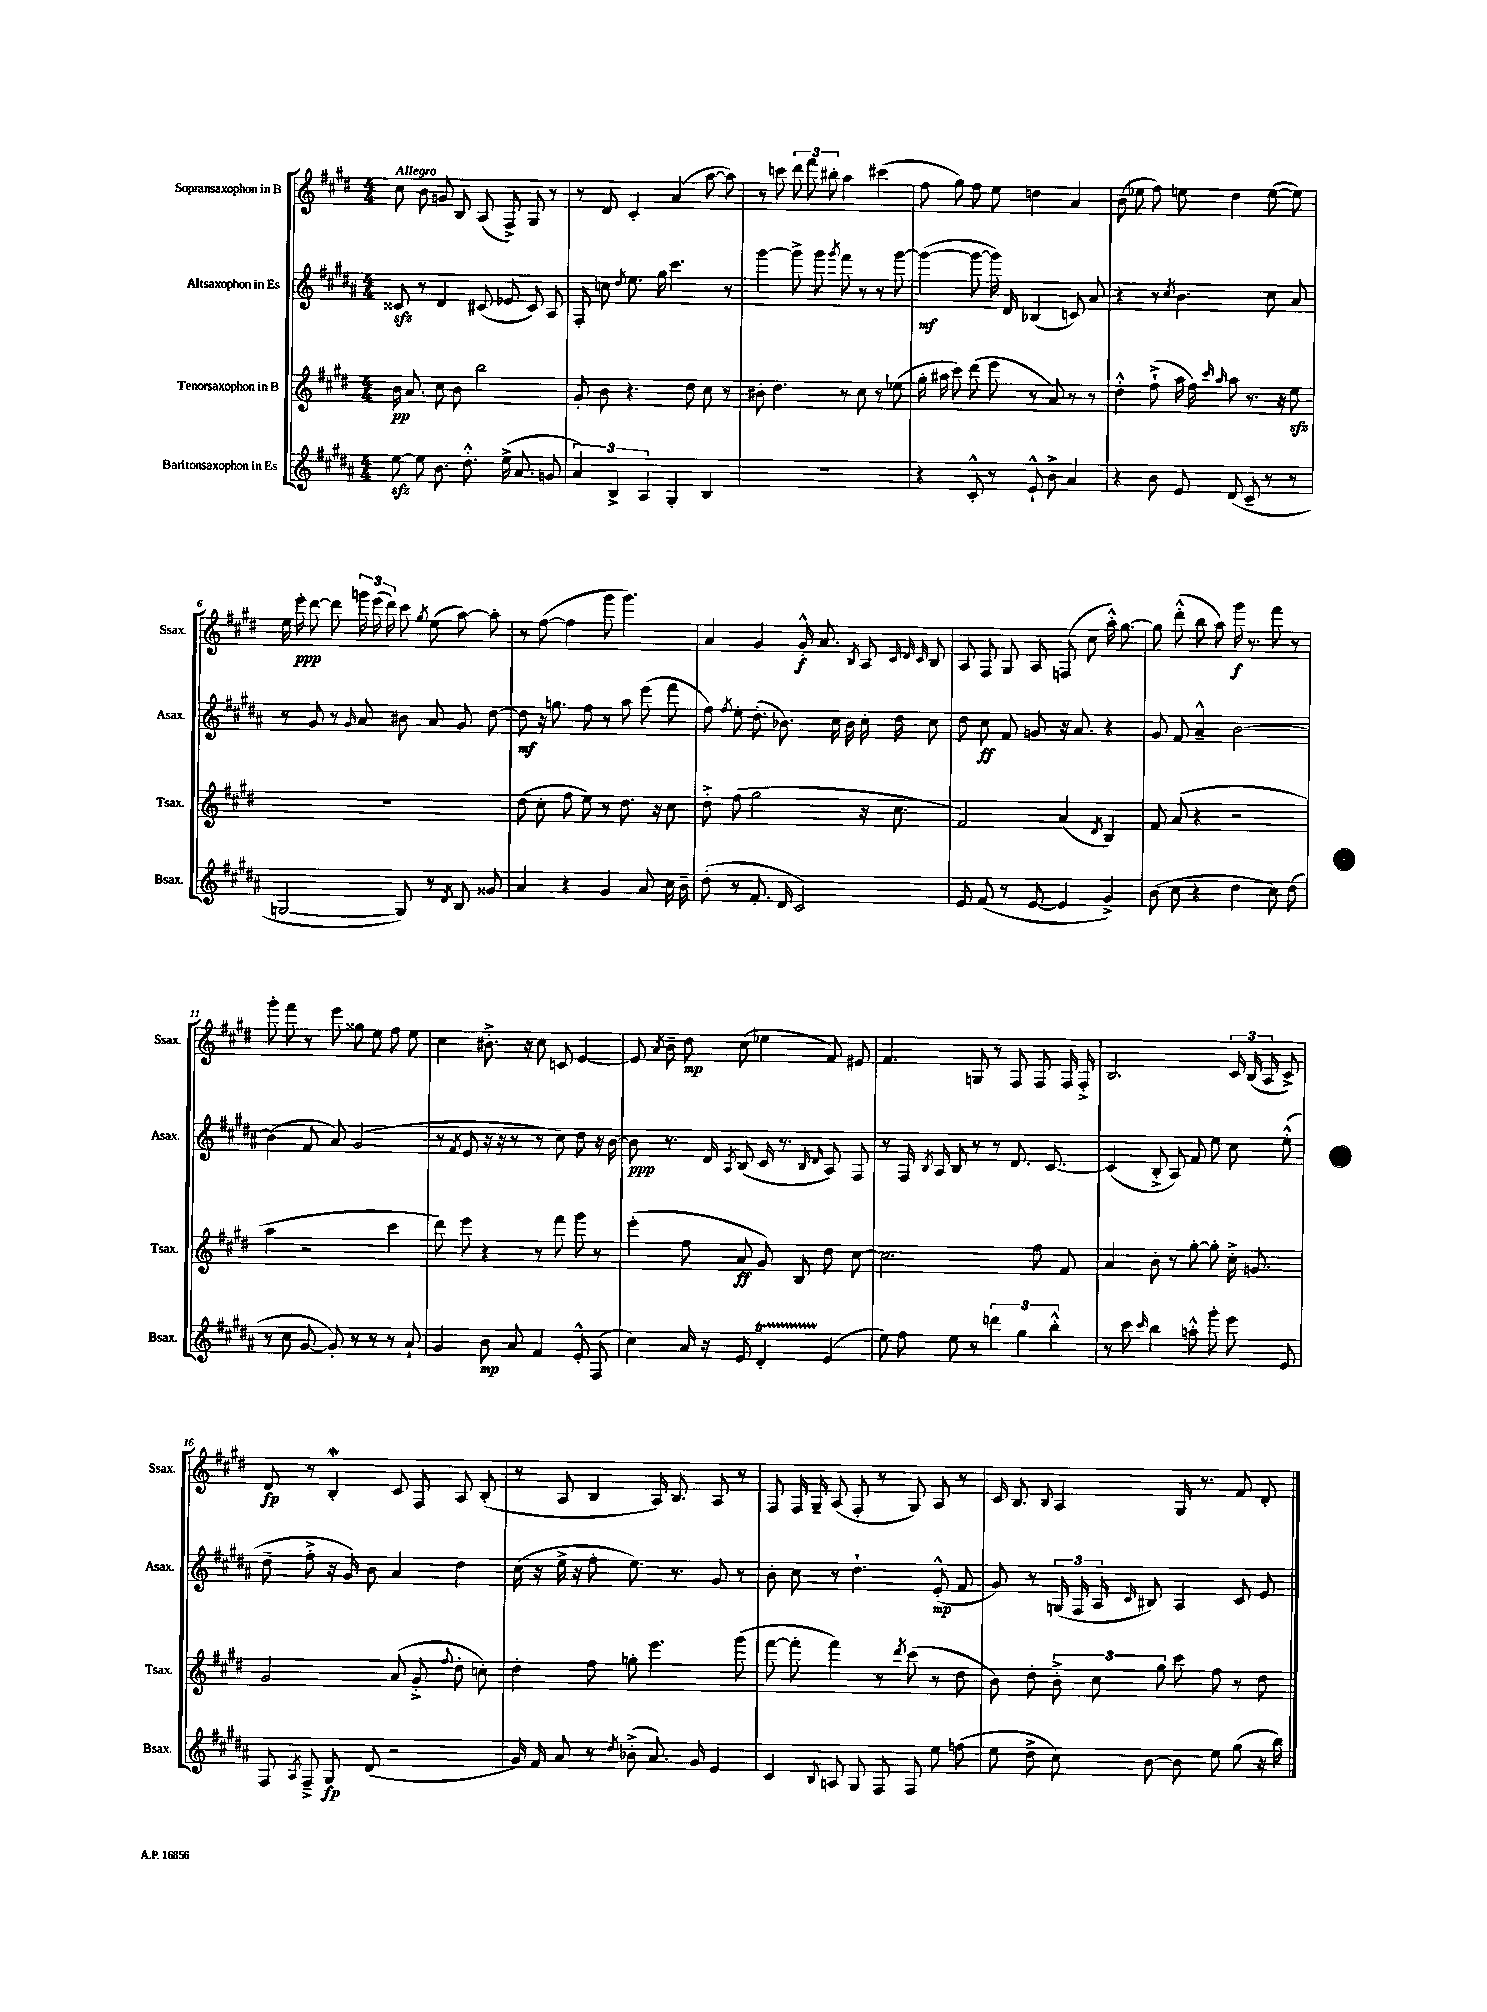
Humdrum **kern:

**kern	**dynam	**kern	**dynam	**kern	**dynam	**kern	**dynam
*part4	*part4	*part3	*part3	*part2	*part2	*part1	*part1
*staff4	*staff4	*staff3	*staff3	*staff2	*staff2	*staff1	*staff1
*I"Baritonsaxophon in Es	*	*I"Tenorsaxophon in B	*	*I"Altsaxophon in Es	*	*I"Sopransaxophon in B	*
*I'Bsax.	*	*I'Tsax.	*	*I'Asax.	*	*I'Ssax.	*
*clefG2	*	*clefG2	*	*clefG2	*	*clefG2	*
*k[f#c#g#d#a#]	*	*k[f#c#g#d#]	*	*k[f#c#g#d#a#]	*	*k[f#c#g#d#]	*
*M4/4	*	*M4/4	*	*M4/4	*	*M4/4	*
=1	=1	=1	=1	=1	=1	=1	=1
!	!	!	!	!	!	!LO:TX:a:B:t=Allegro	!
[8eezz\	.	16b\	pp	8c##Xzz/	.	8cc#\	.
.	.	8.a/	.	.	.	.	.
8ee\]	.	.	.	8r	.	8b\	.
8.b\	.	8cc#\	.	4d#/	.	8gn/	.
.	.	8b\	.	.	.	8B/	.
8.dd#'^^\	.	.	.	.	.	.	.
.	.	2bb\	.	(8c#X/	.	(8A/	.
(16ee^\	.	.	.	8e-X/	.	8F#^/)	.
8.a#/	.	.	.	.	.	.	.
.	.	.	.	8c#/)	.	8G#/	.
8gn/	.	.	.	8A#/	.	8r	.
=2	=2	=2	=2	=2	=2	=2	=2
6a#/)	.	8g#'/	.	8F#'/	.	8r	.
.	.	8b\	.	8ccn\	.	8d#/	.
6B^/	.	.	.	.	.	.	.
.	.	.	.	8qdd#/	.	.	.
.	.	4.r	.	8.ee\	.	4c#'/	.
6A#/	.	.	.	.	.	.	.
.	.	.	.	16gg#\	.	.	.
4G#'/	.	.	.	4.ccc#\	.	(4a/	.
.	.	8dd#\	.	.	.	.	.
4B/	.	8cc#\	.	.	.	[8aa\	.
.	.	8r	.	8r	.	8aa\])	.
=3	=3	=3	=3	=3	=3	=3	=3
1r	.	8b#X'\	.	[4ggg#\	.	8r	.
.	.	4.dd#\	.	.	.	8cccn\	.
.	.	.	.	8ggg#^\]	.	12ddd#\	.
.	.	.	.	.	.	12fff#\	.
.	.	.	.	8ggg#\	.	.	.
.	.	.	.	.	.	12bb#X'\	.
.	.	.	.	8qggg#/	.	.	.
.	.	8r	.	8fff#\	.	4aa\	.
.	.	8cc#\	.	8r	.	.	.
.	.	8r	.	8r	.	(4ccc#X\	.
.	.	(8ee-X\	.	[8ggg#\	.	.	.
=4	=4	=4	=4	=4	=4	=4	=4
4r	.	16gg#'\	.	(4ggg#\_	mf	8ff#\	.
.	.	16aa#X\	.	.	.	.	.
.	.	8ccc#\)	.	.	.	8gg#\)	.
8c#'^^/	.	(8ddd#\	.	8ggg#\_	.	8ff#\	.
8r	.	8eee\	.	16ggg#\])	.	8ee\	.
.	.	.	.	16d#/	.	.	.
8e`^^/	.	8r	.	(4B-X/	.	4ddn\	.
8b^\	.	8a/)	.	.	.	.	.
4a#/	.	8r	.	8cn/)	.	4a/	.
.	.	8r	.	8a#/	.	.	.
=5	=5	=5	=5	=5	=5	=5	=5
4r	.	4dd#'^^\	.	4r	.	(8b\	.
.	.	.	.	.	.	8ee-X\	.
8b\	.	(8ff#`^\	.	8r	.	8ff#\)	.
.	.	.	.	8qcc#/	.	.	.
8e/	.	16aa\	.	4.b\	.	8een\	.
.	.	16ff#\)	.	.	.	.	.
.	.	16qqccc#/	.	.	.	.	.
.	.	16qqaa/	.	.	.	.	.
(8d#/	.	8aa\	.	.	.	4dd#\	.
8c#~/	.	8.r	.	.	.	.	.
8r	.	.	.	8cc#\	.	([8ee\	.
.	.	16r	.	.	.	.	.
8r	.	8eezz\	.	8a#/	.	8ee\])	.
!!LO:LB:g=z
=6	=6	=6	=6	=6	=6	=6	=6
[2Gn/	.	1r	.	8r	.	16ee\	.
.	.	.	.	.	.	16eee'\	ppp
.	.	.	.	8g#/	.	[8ddd#\	.
.	.	.	.	8r	.	8ddd#\]	.
.	.	.	.	16qqg#/	.	.	.
.	.	.	.	8a#/	.	24gggn\	.
.	.	.	.	.	.	(24eee\	.
.	.	.	.	.	.	24ddd#\)	.
8G/])	.	.	.	8b#X\	.	8ccc#\	.
.	.	.	.	.	.	8qgg#/	.
8r	.	.	.	8a#/	.	(8ee\	.
8qd#/	.	.	.	.	.	.	.
8B/	.	.	.	8g#/	.	[8aa\)	.
8g##X/	.	.	.	[8dd#\	.	8aa'\]	.
=7	=7	=7	=7	=7	=7	=7	=7
4a#/	.	(8dd#\	.	8dd#\]	mf	8r	.
.	.	8cc#'\	.	16r	.	([8ff#\	.
.	.	.	.	8.ggn\	.	.	.
4r	.	8ff#\	.	.	.	4ff#\]	.
.	.	8ee\)	.	8ff#\	.	.	.
4g#/	.	8r	.	8r	.	8ggg#\	.
.	.	8.dd#\	.	8aa#\	.	4.ggg#\)	.
8a#/	.	.	.	(8eee\	.	.	.
.	.	16r	.	.	.	.	.
16cc#\	.	8cc#\	.	8fff#\	.	.	.
16b~\	.	.	.	.	.	.	.
=8	=8	=8	=8	=8	=8	=8	=8
(8dd#'\	.	8dd#'^\	.	8ff#\)	.	4a/	.
.	.	.	.	8qff#/	.	.	.
8r	.	(8ff#\	.	8ee'\	.	.	.
8.f#'/	.	2gg#\	.	(8.dd#'\	.	4g#/	.
16d#/	.	.	.	8.b-X\)	.	.	.
2c#/)	.	.	.	.	.	16g#'^^/	f
.	.	.	.	.	.	8.a/	.
.	.	.	.	16cc#\	.	.	.
.	.	.	.	16b-\	.	.	.
.	.	.	.	.	.	8qB/	.
.	.	16r	.	16cc#'\	.	8A/	.
.	.	8.cc#\	.	16dd#\	.	.	.
.	.	.	.	.	.	32qqc#/	.
.	.	.	.	.	.	32qqd#/	.
.	.	.	.	.	.	32qqc#/	.
.	.	.	.	8cc#\	.	8B/	.
=9	=9	=9	=9	=9	=9	=9	=9
8e/	.	2f#/)	.	8dd#\	.	8A/	.
(8f#/	.	.	.	8cc#\	ff	8F#/	.
8r	.	.	.	8f#/	.	8G#/	.
[8e/	.	.	.	8gn/	.	8A/	.
4e/]	.	(4a/	.	16r	.	(8Fn/	.
.	.	.	.	8.a#/	.	.	.
.	.	.	.	.	.	8cc#\	.
.	.	8qd#/	.	.	.	.	.
4g#^/)	.	4B/)	.	4r	.	16aa'^^\)	.
.	.	.	.	.	.	[8.gg#\	.
=10	=10	=10	=10	=10	=10	=10	=10
(8b\	.	8f#/	.	8g#/	.	8gg#\]	.
8cc#\	.	(8a/	.	8f#/	.	(8ddd#'^^\	.
4r	.	4r	.	4a#~^^/	.	8bb\	.
.	.	.	.	.	.	8aa\)	.
4dd#\	.	2r	.	[2b\	.	16ggg#\	f
.	.	.	.	.	.	8.r	.
8cc#\)	.	.	.	.	.	8fff#\	.
(8dd#\	.	.	.	.	.	8r	.
!!LO:LB:g=z
=11	=11	=11	=11	=11	=11	=11	=11
8r	.	4aa\	.	(4b\]	.	8ggg#'\	.
8cc#\	.	.	.	.	.	8fff#\	.
[8g#/	.	2r	.	8f#/	.	8r	.
8g#'/])	.	.	.	8a#/)	.	8eee\	.
8r	.	.	.	(2g#/	.	8gg##X\	.
8r	.	.	.	.	.	8ee\	.
8r	.	4ccc#\	.	.	.	8ff#\	.
8a#`/	.	.	.	.	.	8ee\	.
=12	=12	=12	=12	=12	=12	=12	=12
4g#/	.	8ddd#\)	.	8r	.	4cc#\	.
.	.	.	.	8qf#/	.	.	.
.	.	8eee\	.	8e/	.	.	.
8b\	mp	4r	.	16r	.	8.b#X'^\	.
.	.	.	.	16r	.	.	.
8a#/	.	.	.	8r	.	.	.
.	.	.	.	.	.	16r	.
4f#/	.	8r	.	8r	.	8cc#\	.
.	.	8fff#\	.	8cc#\)	.	8cn/	.
8e'^^/	.	8ggg#\	.	8dd#\	.	[4e/	.
(8F#/	.	8r	.	16r	.	.	.
.	.	.	.	[16b\	.	.	.
=13	=13	=13	=13	=13	=13	=13	=13
4cc#\)	.	(4eee'\	.	8b\]	ppp	8e/]	.
.	.	.	.	.	.	8qa/	.
.	.	.	.	8.r	.	8b~\	.
16a#/	.	8ff#\	.	.	.	8dd#\	mp
16r	.	.	.	16d#/	.	.	.
.	.	.	.	8qA#/	.	.	.
8e/	.	8a/	ff	(8B/	.	(8cc#\	.
4d#t'/	.	8g#/)	.	16c#/	.	4ee-X\	.
.	.	.	.	8.r	.	.	.
.	.	8B/	.	.	.	.	.
.	.	.	.	16qqB/	.	.	.
.	.	.	.	16qqd#/	.	.	.
(4e/	.	8dd#\	.	8A#/)	.	8f#/)	.
.	.	[8cc#\	.	8F#/	.	8e#X/	.
=14	=14	=14	=14	=14	=14	=14	=14
8ee\)	.	2.cc#\]	.	8r	.	4.f#/	.
8ff#\	.	.	.	16F#/	.	.	.
.	.	.	.	8qB/	.	.	.
.	.	.	.	16A#/	.	.	.
8ee\	.	.	.	8B/	.	.	.
8r	.	.	.	8r	.	8Gn/	.
6dddn\	.	.	.	8r	.	8r	.
.	.	.	.	8.d#/	.	8F#/	.
6gg#\	.	.	.	.	.	.	.
.	.	8ff#\	.	.	.	8F#/	.
.	.	.	.	[8.c#/	.	.	.
6bb'^^\	.	.	.	.	.	.	.
.	.	8f#/	.	.	.	16F#/	.
.	.	.	.	.	.	16F#'^/	.
=15	=15	=15	=15	=15	=15	=15	=15
8r	.	4a/	.	(4c#/]	.	2.B/	.
8ccc#\	.	.	.	.	.	.	.
16qqccc#/	.	.	.	.	.	.	.
4bb\	.	8b'\	.	8B'^/	.	.	.
.	.	8r	.	8A#/)	.	.	.
8aan'^^\	.	[8gg#'\	.	8f#/	.	.	.
8ggg#'\	.	8gg#'\]	.	8ee\	.	.	.
8eee\	.	16cc#'^\	.	8cc#\	.	24c#/	.
.	.	.	.	.	.	(24B/	.
.	.	8.gn/	.	.	.	.	.
.	.	.	.	.	.	24A/	.
8e/	.	.	.	(8ee'^^\	.	8c#^/)	.
!!LO:LB:g=z
=16	=16	=16	=16	=16	=16	=16	=16
8F#/	.	2g#/	.	8dd#~\	.	8d#/	fp
8qA#/	.	.	.	.	.	.	.
8F#~^/	.	.	.	8ff#'^\	.	8r	.
8G#/	fp	.	.	16r	.	4BW'/	.
.	.	.	.	16g#/)	.	.	.
(8d#/	.	.	.	8b\	.	.	.
2r	.	(8a/	.	4a#/	.	8c#/	.
.	.	8g#'^/	.	.	.	8F#/	.
.	.	8qqff#/	.	.	.	.	.
.	.	8dd#'\	.	4dd#\	.	8A/	.
.	.	8ccn'\)	.	.	.	(8B'/	.
=17	=17	=17	=17	=17	=17	=17	=17
16g#/)	.	4dd#'\	.	(16cc#\	.	8r	.
16f#/	.	.	.	16r	.	.	.
8a#/	.	.	.	16ee^\	.	8A/	.
.	.	.	.	16r	.	.	.
8r	.	8ff#\	.	8ff#'\	.	4B/	.
8qdd#/	.	.	.	.	.	.	.
(8b-X'^\	.	8ggn'\	.	8.ee\)	.	.	.
8.a#/)	.	4.eee\	.	.	.	16A/)	.
.	.	.	.	8.r	.	8.B/	.
16g#/	.	.	.	.	.	.	.
4e/	.	.	.	8g#/	.	8A/	.
.	.	(8ggg#\	.	8r	.	8r	.
=18	=18	=18	=18	=18	=18	=18	=18
4c#/	.	[8fff#\	.	8b'\	.	8F#/	.
.	.	8fff#'\]	.	8cc#\	.	16F#/	.
.	.	.	.	.	.	16G#~/	.
8qqB/	.	.	.	.	.	.	.
8An/	.	4fff#\)	.	8r	.	(8A/	.
8G#/	.	.	.	4.dd#`\	.	8F#'/	.
8F#/	.	8r	.	.	.	8r	.
.	.	8qddd#/	.	.	.	.	.
8F#/	.	(8ccc#\	.	.	.	8G#/)	.
8ee\	.	8r	.	(8e'^^/	mp	8A/	.
(8ffn\	.	8dd#\	.	8f#/	.	8r	.
=19	=19	=19	=19	=19	=19	=19	=19
8ee\	.	8b\)	.	8g#/)	.	16c#/	.
.	.	.	.	.	.	8.B/	.
8dd#^\	.	8dd#'\	.	8r	.	.	.
.	.	.	.	.	.	8qqB/	.
8cc#\)	.	12b'^\	.	(24Gn/	.	4A/	.
.	.	.	.	24F#/	.	.	.
.	.	12cc#\	.	24A#/	.	.	.
.	.	.	.	16qqc#/	.	.	.
[8b\	.	.	.	8B#X/)	.	.	.
.	.	12gg#\	.	.	.	.	.
8b\]	.	8ccc#\	.	4A#/	.	16G#/	.
.	.	.	.	.	.	8.r	.
8ee\	.	8ff#\	.	.	.	.	.
(8gg#\	.	8r	.	8c#/	.	8f#/	.
16r	.	8dd#\	.	8e/	.	8d#'/	.
16bb\)	.	.	.	.	.	.	.
==	==	==	==	==	==	==	==
*-	*-	*-	*-	*-	*-	*-	*-
